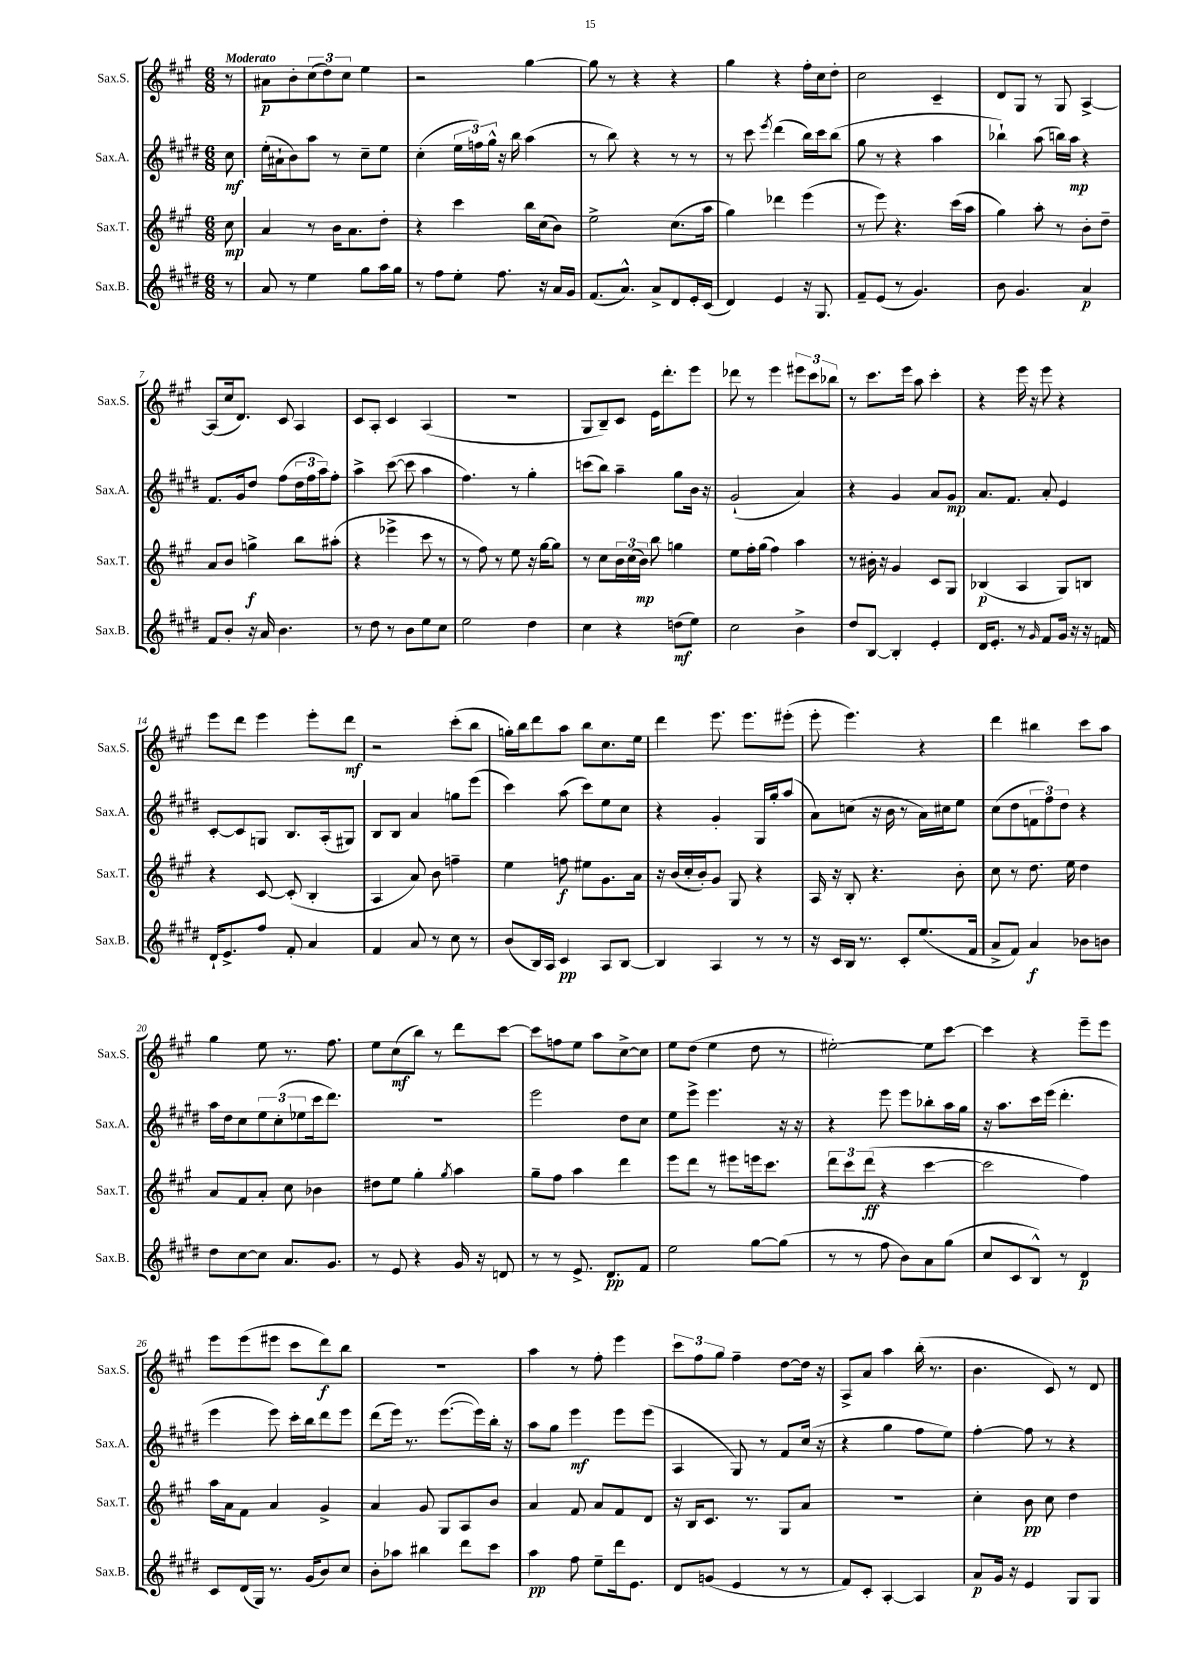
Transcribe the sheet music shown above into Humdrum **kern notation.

**kern	**kern	**kern	**kern
*staff4	*staff3	*staff2	*staff1
*clefG2	*clefG2	*clefG2	*clefG2
*k[f#c#g#d#]	*k[f#c#g#]	*k[f#c#g#d#]	*k[f#c#g#]
*M6/8	*M6/8	*M6/8	*M6/8
8r	8cc#	8cc#	8r
=	=	=	=
8a	4a	(16ee'	8a#
.	.	16a#`	.
8r	.	8b)	8b'
4ee	8r	8aa	(12cc#
.	.	.	12dd)
.	16b	8r	.
.	.	.	12cc#
.	8.a	.	.
8gg#	.	8cc#~	4ee
16aa	8dd'	8ee	.
16gg#	.	.	.
=	=	=	=
8r	4r	(4cc#'	2r
8ff#	.	.	.
8ee'	4ccc#	24ee	.
.	.	24ff)	.
.	.	24gg#^^	.
8.ff#	.	16r	.
.	.	16bb	.
.	16bb	(4aa	[4gg#
16r	(16cc#	.	.
16a	8b)	.	.
16g#	.	.	.
=	=	=	=
(8.f#	2ee^	8r	8gg#]
.	.	8bb)	8r
8.a^^)	.	.	.
.	.	4r	4r
8a^	.	.	.
8d#	(8.cc#	8r	4r
16e'	.	8r	.
(16c#	16aa	.	.
=	=	=	=
4d#)	4gg#)	8r	4gg#
.	.	8ccc#	.
.	.	8qeee	.
4e	4ddd-	(4ddd#	4r
16r	(4eee	16bb)	16ff#'
8.G#	.	16ccc#	16cc#
.	.	(8bb	8dd'
=	=	=	=
8f#~	8r	8gg#	2cc#
(8e	8eee)	8r	.
8r	4.r	4r	.
4.g#)	.	.	.
.	.	4aa	4c#~
.	(16ccc#	.	.
.	16aa	.	.
=	=	=	=
8b	4gg#)	4bb-`)	8d
4.g#	.	.	8G#
.	8aa'	(8aa	8r
.	8r	16bb)	8G#
.	.	16aa	.
4a	8b'	4r	[4A^
.	8dd~	.	.
=	=	=	=
8f#	8a	8.f#	(8A]
8b'	8b	.	16cc#
.	.	16g#	8.d)
16r	4gg^	8dd#	.
16a	.	.	.
4.b	.	(8ff#	8c#
.	8bb	24dd#	4A
.	.	24ff#	.
.	.	24aa)	.
.	(8aa#'	8ff#'	.
=	=	=	=
8r	4r	4aa^	8c#
8dd#	.	.	8A'
8r	4eee-^	([8ccc#	4c#
8b	.	8ccc#]	.
8ee	8ccc#	4aa	(4A
8cc#	8r	.	.
=	=	=	=
2ee	8r	4.ff#)	2.r
.	8ff#)	.	.
.	8r	.	.
.	8ee	8r	.
4dd#	16r	4gg#'	.
.	[16gg#	.	.
.	8gg#]	.	.
=	=	=	=
4cc#	8r	(8ccc	8G#
.	8cc#	8bb)	8B~)
4r	24b	4aa~	8c#
.	(24cc#	.	.
.	24b)	.	.
.	8bb	.	16e
.	.	.	8.ddd'
(8dd	4gg	8gg#	.
8ee)	.	16b	8eee
.	.	16r	.
=	=	=	=
2cc#	8ee	(2g#`	8ddd-
.	16ff#'	.	8r
.	(16gg#	.	.
.	4ff#)	.	4eee
4b^	4aa	4a)	12eee#
.	.	.	12ccc#
.	.	.	12bb-
=	=	=	=
8dd#	8r	4r	8r
[8B	16b#'	.	8.ccc#
.	16r	.	.
4B']	4g#	4g#	.
.	.	.	16eee
.	.	.	8aa
4e'	8c#	8a	4ccc#'
.	8G#	8g#	.
=	=	=	=
16d#	(4B-	8.a	4r
8.e'	.	.	.
.	.	8.f#	.
8r	4A	.	16eee
.	.	.	16r
16qqg#	.	.	.
8f#	.	8a'	8eee
16g#	8G#)	4e	4r
16r	.	.	.
16r	8B	.	.
16f	.	.	.
=	=	=	=
16d#`	4r	[8c#'	8eee
8.e^	.	.	.
.	.	8c#]	8ddd
8ff#	[8c#	8G	4eee
8f#'	(8c#']	8.B	.
4a	4B'	.	8eee'
.	.	(16A'	.
.	.	8G#)	8ddd
=	=	=	=
4f#	4A	8B	2r
.	.	8B	.
8a	8a)	4a	.
8r	8b	.	.
8cc#	4ff~	8gg	(8ccc#'
8r	.	(8eee	8bb
=	=	=	=
(8b	4ee	4ccc#)	16gg')
.	.	.	16bb
16B)	.	.	8ddd
16A	.	.	.
4c#	8ff	(8aa	8aa
.	8ee#	8ccc#)	8bb
8A	8.g#	8ee	8.cc#
[8B	.	8cc#	.
.	16a	.	16ee
=	=	=	=
4B]	16r	4r	4ddd
.	(16b	.	.
.	16cc#'	.	.
.	16b')	.	.
4A	8g#	4g#'	8.eee
.	8G#	.	.
.	.	.	8.eee
8r	4r	16G#	.
.	.	16gg#'	.
8r	.	(8aa	(8eee#'
=	=	=	=
16r	16A	8a)	8eee'
16c#	16r	.	.
16B	8B'	(8cc	4.eee)
8.r	.	.	.
.	4.r	16r	.
.	.	16b	.
8c#'	.	8r	.
(8.ee	.	16a)	4r
.	.	16cc#	.
.	8b'	8ee	.
16f#	.	.	.
=	=	=	=
8a^	8cc#	(8cc#	4ddd
8f#)	8r	8dd#	.
4a	8.dd	12f	4bb#
.	.	12ff#)	.
.	.	12dd#	.
.	16ee	.	.
8b-	4dd	4r	8ccc#
8b	.	.	8aa
=	=	=	=
8dd#	8a	16aa	4gg#
.	.	16dd#	.
[8cc#	8f#	8cc#	.
8cc#]	8a'	12ee	8ee
.	.	(12cc#'	.
8.a	8cc#	.	8.r
.	.	12ee-	.
.	4b-	16ccc#	.
8.g#	.	8.ddd#)	8.ff#
=	=	=	=
8r	8dd#	2.r	8ee
8e	8ee	.	(8cc#
4r	4gg#'	.	8bb)
.	.	.	8r
.	8qgg#	.	.
16g#	4aa	.	8ddd
16r	.	.	.
8d	.	.	[8ccc#
=	=	=	=
8r	8gg#~	2eee	8ccc#]
8r	8ff#	.	8ff
8.e^	4aa	.	8ee
.	.	.	8aa
8.d#	.	.	.
.	4ddd	8dd#	[8cc#^
8f#	.	8cc#	8cc#]
=	=	=	=
2ee	8eee	8ee	8ee
.	8ddd	8eee^	(8dd
.	8r	4.eee	4ee
.	8eee#	.	.
[8gg#	16eee	.	8dd
.	8.ccc#	.	.
(8gg#]	.	16r	8r
.	.	16r	.
=	=	=	=
8r	12ddd	4r	[2ee#')
.	12ccc#	.	.
8r	.	.	.
.	(12ddd	.	.
8ff#	4r	8eee	.
8b)	.	8eee	.
8a	[4ccc#	8bb-'	8ee#]
(8gg#	.	16aa	[8ccc#
.	.	16gg#	.
=	=	=	=
8cc#	2ccc#]	16r	4ccc#]
.	.	8.aa	.
8c#	.	.	.
8B^^)	.	16ccc#	4r
.	.	(16eee	.
8r	.	4.ddd#'	.
4d#	4ff#)	.	8eee~
.	.	.	8eee
=	=	=	=
8c#	16aa	4eee	8eee
.	16a	.	.
(16d#	8f#	.	(8eee
16G#)	.	.	.
8.r	4a	8eee)	8eee#
.	.	16ccc#'	8ccc#
(16g#	.	16bb	.
8b)	4g#^	8ddd#	8ddd)
8cc#	.	8eee	8bb
=	=	=	=
8b'	4a	(8ddd#	2.r
8aa-	.	16eee)	.
.	.	8.r	.
4bb#	8g#	.	.
.	8G#	([8.eee	.
8ddd#	8A	.	.
.	.	16eee])	.
8ccc#	8b	16bb'	.
.	.	16r	.
=	=	=	=
4aa	4a	8aa	4aa
.	.	8gg#	.
8ff#	8f#	4eee	8r
8ee~	8a	.	8ff#'
16ddd#	8f#	8eee	4eee
8.e	.	.	.
.	8d	(8eee	.
=	=	=	=
8d#	16r	4A	12ccc#
.	16B	.	.
.	.	.	12ff#
(8g	8.c#	.	.
.	.	.	12gg#
4e	.	8G#)	4ff#~
.	8.r	.	.
.	.	8r	.
8r	8G#	8f#	[8dd
8r	8a	(16cc#	16dd]
.	.	16r	16r
=	=	=	=
8f#)	2.r	4r	8A^
8c#'	.	.	8a
[4A'	.	4gg#	4aa
4A]	.	8ff#	(16bb'
.	.	.	8.r
.	.	8ee)	.
=	=	=	=
8a	4cc#'	[4ff#'	4.b
16g#	.	.	.
16r	.	.	.
4e	8b	8ff#]	.
.	8cc#	8r	8c#)
8G#	4dd	4r	8r
8G#	.	.	8d
==	==	==	==
*-	*-	*-	*-
